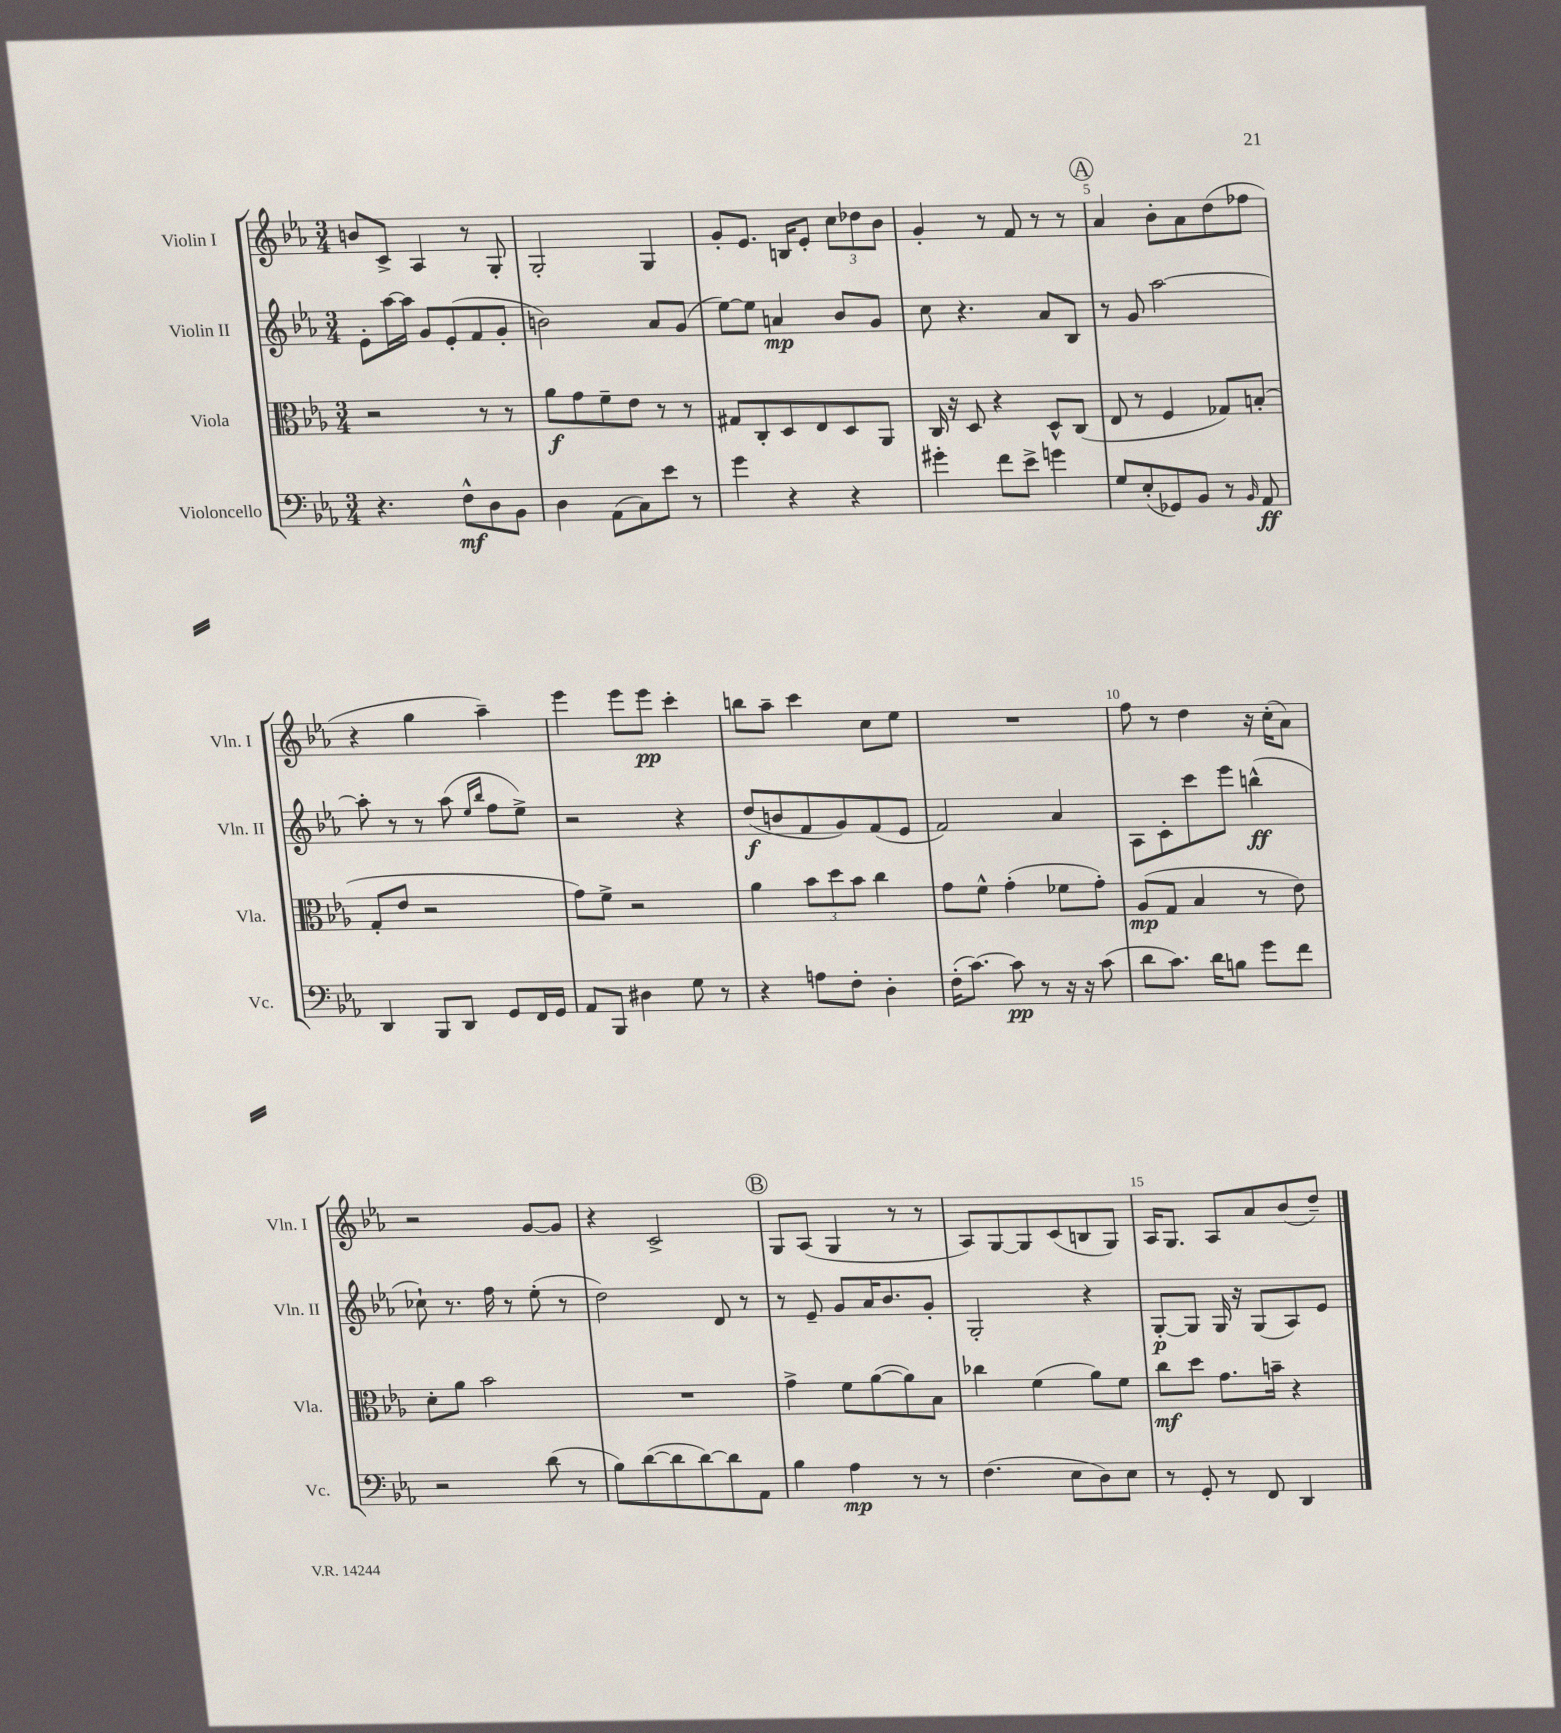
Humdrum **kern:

**kern	**dynam	**kern	**dynam	**kern	**dynam	**kern	**dynam
*part4	*part4	*part3	*part3	*part2	*part2	*part1	*part1
*staff4	*staff4	*staff3	*staff3	*staff2	*staff2	*staff1	*staff1
*I"Violoncello	*	*I"Viola	*	*I"Violin II	*	*I"Violin I	*
*I'Vc.	*	*I'Vla.	*	*I'Vln. II	*	*I'Vln. I	*
*clefF4	*	*clefC3	*	*clefG2	*	*clefG2	*
*k[b-e-a-]	*	*k[b-e-a-]	*	*k[b-e-a-]	*	*k[b-e-a-]	*
*M3/4	*	*M3/4	*	*M3/4	*	*M3/4	*
=1	=1	=1	=1	=1	=1	=1	=1
4.r	.	2r	.	8e-'\L	.	8bn/L	.
.	.	.	.	[16aa-\L	.	8c^/J	.
.	.	.	.	16aa-\JJ]	.	.	.
.	.	.	.	8g/L	.	4A-/	.
8F^^\L	mf	.	.	(8e-'/	.	.	.
8D\	.	8r	.	8f/	.	8r	.
8BB-\J	.	8r	.	8g'/J	.	8G'/	.
=2	=2	=2	=2	=2	=2	=2	=2
4D\	.	8a-\L	f	2bn\)	.	2G'/	.
.	.	8g\	.	.	.	.	.
(8AA-\L	.	8f~\	.	.	.	.	.
8C\)	.	8e-\J	.	.	.	.	.
8e-\J	.	8r	.	8a-/L	.	4G/	.
8r	.	8r	.	(8g/J	.	.	.
=3	=3	=3	=3	=3	=3	=3	=3
4g\	.	8G#X/L	.	[8ee-\L)	.	8g'/L	.
.	.	8C'/	.	8ee-\J]	.	8.e-/J	.
4r	.	8D/	.	4an/	mp	.	.
.	.	.	.	.	.	16Bn/KL	.
.	.	8E-/	.	.	.	8e-'/J	.
4r	.	8D/	.	8b-/L	.	12cc\L	.
.	.	.	.	.	.	12dd-X\	.
.	.	8AA-/J	.	8g/J	.	.	.
.	.	.	.	.	.	12b-\J	.
=4	=4	=4	=4	=4	=4	=4	=4
4g#X'\	.	16C/	.	8cc\	.	4g'/	.
.	.	16r	.	.	.	.	.
.	.	8D/	.	4.r	.	.	.
8f\L	.	4r	.	.	.	8r	.
8e-^\J	.	.	.	.	.	8f/	.
4gn\	.	8D^^/L	.	8a-/L	.	8r	.
.	.	(8C/J	.	8B-/J	.	8r	.
!!LO:REH:place=s1:t=A
=5	=5	=5	=5	=5	=5	=5	=5
8G/L	.	8E-/	.	8r	.	4a-/	.
(8E-'/	.	8r	.	8g/	.	.	.
8GG-X/)	.	4F/	.	[2aa-\	.	8b-'\L	.
8BB-/J	.	.	.	.	.	8a-\	.
8r	.	8G-X/L)	.	.	.	(8dd\	.
16qqBB-/	.	.	.	.	.	.	.
8AA-/	ff	(8Bn'/J	.	.	.	8ff-X\J	.
!!LO:LB:g=z
=6	=6	=6	=6	=6	=6	=6	=6
4DD/	.	8G'/L	.	8aa-'\]	.	4r	.
.	.	8e-/J	.	8r	.	.	.
8BBB-/L	.	2r	.	8r	.	4gg\	.
8DD/J	.	.	.	(8aa-\	.	.	.
.	.	.	.	16qqee-/LL	.	.	.
.	.	.	.	16qqbb-/JJ	.	.	.
8GG/L	.	.	.	8ff\L	.	4aa-~\)	.
16FF/L	.	.	.	8ee-^\J)	.	.	.
16GG/JJ	.	.	.	.	.	.	.
=7	=7	=7	=7	=7	=7	=7	=7
8AA-/L	.	8g\L)	.	2r	.	4eee-\	.
8BBB-/J	.	8f^\J	.	.	.	.	.
4D#X\	.	2r	.	.	.	8eee-\L	.
.	.	.	.	.	.	8eee-\J	pp
8G\	.	.	.	4r	.	4ccc'\	.
8r	.	.	.	.	.	.	.
=8	=8	=8	=8	=8	=8	=8	=8
4r	.	4a-\	.	(8dd/L	f	8bbn\L	.
.	.	.	.	8bn/	.	8aa-~\J	.
8An\L	.	12b-\L	.	8f/	.	4ccc\	.
.	.	12dd\	.	.	.	.	.
8F'\J	.	.	.	8g/)	.	.	.
.	.	12b-\J	.	.	.	.	.
4D'\	.	4cc\	.	(8f/	.	8cc\L	.
.	.	.	.	8e-/J	.	8ee-\J	.
=9	=9	=9	=9	=9	=9	=9	=9
(16F'\KL	.	8g\L	.	2f/)	.	2.r	.
[8.c\J)	.	.	.	.	.	.	.
.	.	8f^^\J	.	.	.	.	.
8c\]	pp	(4g'\	.	.	.	.	.
8r	.	.	.	.	.	.	.
16r	.	8f-X\L	.	4a-/	.	.	.
16r	.	.	.	.	.	.	.
(8c\	.	8g'\J)	.	.	.	.	.
=10	=10	=10	=10	=10	=10	=10	=10
8d\L	.	(8A-/L	mp	8A-\L	.	8ff\	.
8.c\J)	.	8G/J	.	8c'\	.	8r	.
.	.	4B-/	.	8ccc\	.	4dd\	.
16d\KL	.	.	.	.	.	.	.
8Bn\J	.	.	.	8eee-\J	.	.	.
8g\L	.	8r	.	(4bbn^^\	ff	16r	.
.	.	.	.	.	.	(16cc'\KL	.
8f\J	.	8e-\)	.	.	.	8a-\J)	.
!!LO:LB:g=z
=11	=11	=11	=11	=11	=11	=11	=11
2r	.	8d'\L	.	8cc-X`\)	.	2r	.
.	.	8a-\J	.	8.r	.	.	.
.	.	2b-\	.	.	.	.	.
.	.	.	.	16ff\	.	.	.
.	.	.	.	8r	.	.	.
(8d\	.	.	.	(8ee-'\	.	[8g/L	.
8r	.	.	.	8r	.	8g/J]	.
=12	=12	=12	=12	=12	=12	=12	=12
8B-\L)	.	2.r	.	2dd\)	.	4r	.
([8d\	.	.	.	.	.	.	.
8d\]	.	.	.	.	.	2c^/	.
[8d\)	.	.	.	.	.	.	.
8d\]	.	.	.	8d/	.	.	.
8AA-\J	.	.	.	8r	.	.	.
!!LO:REH:place=s1:t=B
=13	=13	=13	=13	=13	=13	=13	=13
4B-\	.	4g^\	.	8r	.	8G/L	.
.	.	.	.	8e-~/	.	(8A-/J	.
4A-\	mp	8f\L	.	8g/L	.	4G/	.
.	.	([8a-\	.	16a-/K	.	.	.
.	.	.	.	8.b-/	.	.	.
8r	.	8a-\])	.	.	.	8r	.
8r	.	8B-\J	.	8g'/J	.	8r	.
=14	=14	=14	=14	=14	=14	=14	=14
(4.F\	.	4cc-X\	.	2G'/	.	8A-/L)	.
.	.	.	.	.	.	[8G/	.
.	.	(4f\	.	.	.	8G/]	.
8E-\L	.	.	.	.	.	(8c/	.
8D\)	.	8a-\L)	.	4r	.	8Bn/	.
8E-\J	.	8f\J	.	.	.	8G/J)	.
=15	=15	=15	=15	=15	=15	=15	=15
8r	.	8cc\L	mf	[8G'/L	p	16A-/KL	.
.	.	.	.	.	.	8.G/J	.
8GG'/	.	8dd\J	.	8G/J]	.	.	.
8r	.	8.g\L	.	16G/	.	8A-/L	.
.	.	.	.	16r	.	.	.
8FF/	.	.	.	(8G/L	.	8a-/	.
.	.	16bn~\Jk	.	.	.	.	.
4DD/	.	4r	.	8A-/)	.	(8b-/	.
.	.	.	.	8e-/J	.	8dd~/J)	.
==	==	==	==	==	==	==	==
*-	*-	*-	*-	*-	*-	*-	*-
